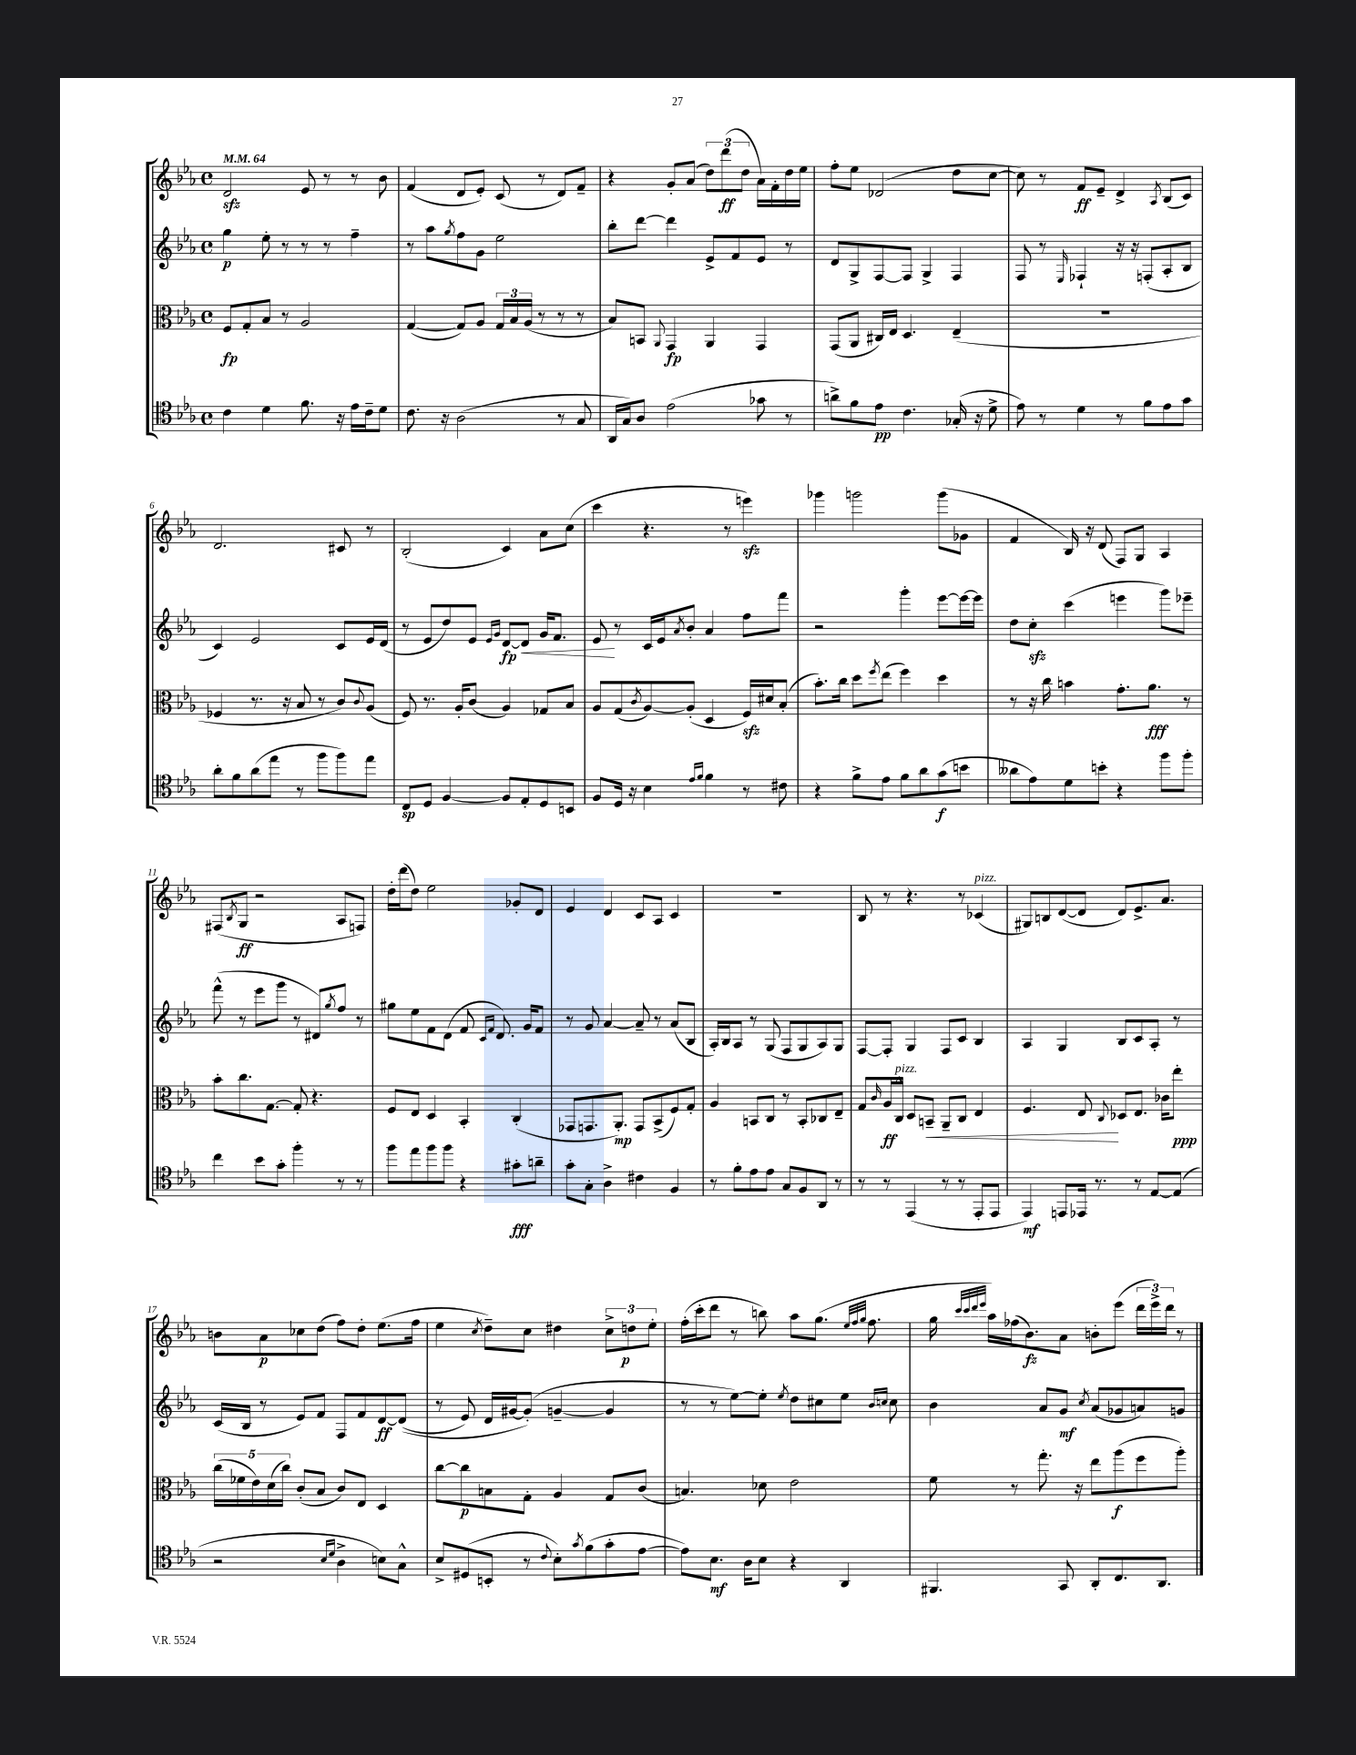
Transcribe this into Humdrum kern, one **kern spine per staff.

**kern	**kern	**kern	**kern
*staff4	*staff3	*staff2	*staff1
*clefC4	*clefC3	*clefG2	*clefG2
*k[b-e-a-]	*k[b-e-a-]	*k[b-e-a-]	*k[b-e-a-]
*M4/4	*M4/4	*M4/4	*M4/4
*met(c)	*met(c)	*met(c)	*met(c)
*MM64	*MM64	*MM64	*MM64
4c\	8F/L	4gg\	2d/
.	8G'/	.	.
4d\	8B-/J	8ee-'\	.
.	8r	8r	.
8.f\	2A-/	8r	8e-/
.	.	8r	8r
16r	.	.	.
16e-\LL	.	4ff~\	8r
16c~\J	.	.	.
8d\J	.	.	8b-\
=	=	=	=
8.c\	([4G/	8r	(4f/
.	.	8aa-\L	.
16r	.	.	.
.	.	8qgg/	.
(2A-\	8G/]L)	8ff\	8d/L
.	8A-/J	8g\J	8e-'/J)
.	24G/LL	2ee-\	(8c/
.	24B-/	.	.
.	(24A-/JJ	.	.
.	8r	.	8r
8r	8r	.	8d/L)
8G/	8r	.	8f~/J
=	=	=	=
16AA-/LL	8B-/L)	8bb-'\L	4r
16G/J)	.	.	.
8A-/J	8BB/J	[8ddd\J	.
.	8qqAA-/	.	.
(2e-\	4GG/	4ddd\]	8g'/L
.	.	.	(8a-/J
.	4AA-/	8e-^/L	12dd\L)
.	.	.	(12ddd\
.	.	8f/	.
.	.	.	12dd\J
8g-\	4GG/	8e-/J	16a-\LL)
.	.	.	16f'\
8r	.	8r	16dd\
.	.	.	16ee-\JJ
=	=	=	=
8a^\L)	(8GG/L	8d/L	8ff'\L
8f\	8AA-/J	8G^/	8ee-\J
8e-\J	16C#/LL)	[8F/	(2d-/
.	16E-/JJ	.	.
4.c\	4.D/	8F/]J	.
.	.	4G^/	.
(16G-'/	(4E-~/	4F/	8dd\L
16r	.	.	.
8d^\	.	.	[8cc\J
=	=	=	=
8e-\)	1r	8F/	8cc\])
8r	.	8r	8r
.	.	16qqE-/	.
4d\	.	4F-`/	8f/L
.	.	.	8e-~/J
8r	.	16r	4d^/
.	.	16r	.
8f\L	.	(8F'/L	.
.	.	.	8qA-/
8e-\	.	8A-'/	(8B-/L
8g\J	.	8B-/J	8c/J)
=	=	=	=
8a-'\L	4F-/	4c/)	2.d/
8f\	.	.	.
(8a-\	8.r	2e-/	.
8ee-\J	.	.	.
.	16r	.	.
8r	8B-/	.	.
8ff\L	8r	.	.
8ff\)	8c/L)	8c/L	8c#/
.	8qqc/	.	.
8ee-\J	(8A-/J	16e-/L	8r
.	.	(16d/JJ	.
=	=	=	=
8C/L	8F/)	8r	(2B-'/
8D/J	8.r	8e-/L	.
[4F/	.	8dd/)	.
.	16A-'/LK	.	.
.	(8c/J	8e-/J	.
.	.	16qqe-/LL	.
.	.	16qqg/JJ	.
8F/]L	4A-/)	[8d/L	4c/)
8E-'/	.	8d/]J	.
8D/	8G-/L	16g/LK	8a-\L
.	.	8.f/J	.
8BB/J	8B-/J	.	(8cc\J
=	=	=	=
8F/L	8A-/L	8e-/	4ccc\
16D/Jk	(8G/	8r	.
16r	.	.	.
.	8qc/	.	.
4B-\	[8A-/)	16c/LL	4.r
.	.	16e-/J	.
.	.	8qa-/	.
.	(8A-'/]J	8b-'/J	.
16qqe-/LL	.	.	.
16qqf/JJ	.	.	.
4f\	4D/	4a-/	.
.	.	.	8r
8r	16F/LL)	8ff\L	4eee\)
.	16d#/J	.	.
8c#\	(8B-'/J	8fff\J	.
=	=	=	=
4r	8.b-'\L)	2r	4ggg-\
.	16cc\Jk	.	.
8f^\L	8dd\L	.	2ggg\
.	8qff/	.	.
8e-\J	(8ee-\J	.	.
8f\L	4ff\)	4ggg'\	.
8a-\	.	.	.
(8g\	4dd\	[8eee-\L	(8ggg\L
8b\J	.	16eee-\_L	8g-\J
.	.	16eee-\]JJ	.
=	=	=	=
8a--\L	8r	8dd\L	4f/
8e-\)	16r	8cc'\J	.
.	16cc\	.	.
8d\	4b\	(4ccc\	16B-/)
.	.	.	16r
8b'\J	.	.	(8d/
4r	8.g'\L	4eee\	8F/L)
.	.	.	8G/J
.	8.a-\J	.	.
8ff\L	.	8ggg\L)	4A-/
8ff'\J	8r	8eee-~\J	.
=	=	=	=
4cc\	8b-'\L	(8fff^^\	(8F#/L
.	.	.	8qB-/
.	8.cc\	8r	8G/J
8b-\L	.	8eee-\L	2r
.	[8.G\J	.	.
8g'\J	.	8ggg\J	.
4ff'\	8G'/]	8r	.
.	4.r	8d#/L)	.
.	.	8qgg/	.
8r	.	8ff/J	8A-/L
8r	.	8r	8F/J)
=	=	=	=
8ff\L	8F/L	8gg#\L	16dd'\LL
.	.	.	(16ddd\J
8ee-\	8E-/J	8ee-\	8dd\J)
8ff\	4D/	8f\	2ee-\
8ff\J	.	(8d\J	.
4r	4BB-'/	8f/	.
.	.	16qqc/LL	.
.	.	16qqf/JJ	.
.	.	8.d/)	.
8g#'\L	(4C'/	.	8g-'/L
.	.	16g/LK	.
8a~\J	.	8f/J	8d/J
=	=	=	=
8g'\L	8GG-/L	8r	4e-/
8G'\J	8.GG/	8g/	.
4A-^\	.	[4a-/	4d/
.	8.AA-'/J)	.	.
4c#\	8GG/L	8a-~/]	8c/L
.	(8BB-^/	8r	8A-/J
4F/	8F/)	(8a-/L	4c/
.	8G'/J	8B-/J	.
=	=	=	=
8r	4A-/	16A-'/LL)	1r
.	.	16B-/J	.
8f'\L	.	8A-/J	.
8e-\	8BB/L	8r	.
8e-\J	8C/J	(8G/	.
8G/L	8r	8F/L	.
8F/	8BB'/L	8G/	.
8AA-/J	8C-/	8A-/)	.
8r	8E-~/J	8G/J	.
=	=	=	=
8r	8G/L	[8F/L	8B-/
.	16qqc/	.	.
8r	16A-/L	8F'/]J	8r
.	16C^^/JJ	.	.
(4EE-/	8D/L	4G/	4.r
.	8BB~/J	.	.
8r	8AA-~/L	8F/L	.
8r	8C/J	8c/J	8r
8EE-'/L	4E-/	4B-/	(4c-/
8EE-/J	.	.	.
=	=	=	=
4EE-/)	4.F/	4A-/	8G#/L)
.	.	.	8B/
8EE/L	.	4G/	([8d/
16EE-/Jk	8E-/	.	8d/]J
8.r	.	.	.
.	8qqC/	.	.
.	8D-/L	8B-/L	8d/L)
8r	8.E-/J	8c/	8.e-^/
[8E-/L	.	8A-'/J	.
.	16c-\LK	.	8.a-/J
(8E-/]J	8ee-'\J	8r	.
=	=	=	=
2r	(20cc\LL	(16c/LL	8b\L
.	20f-\	.	.
.	.	16B-/JJ	.
.	20e-\)	.	.
.	.	8r	8a-\
.	(20d\	.	.
.	20cc\JJ)	.	.
.	(8c'/L	8e-/L)	8cc-\
.	8B-/J	8f/J	(8dd\J
16qqB-/LL	.	.	.
16qqd/JJ	.	.	.
4A-^\	8c/L)	8F/L	8ff\L)
.	8E-/J	8f/	8dd'\J
8B\L)	4D/	[8d/	(8.ee-\L
8G^^\J	.	&((8d/]J	.
.	.	.	16ff\Jk
=	=	=	=
8B-^/L	[8cc\L	8r	4ee-\
(8D#/	8cc\]	8e-/)	.
.	.	.	8qcc/
8BB'/J	8B\	16d/LL	8dd~\L)
.	.	[16g#/J	.
8r	8G'\J	(8g#'/]J&)	8cc\J
8qqc/	.	.	.
8B-'\L)	4A-/	[4g~/	4dd#\
8qg/	.	.	.
(8f\	.	.	.
8g'\	8G/L	4g/]	12cc^\L
.	.	.	12dd\
[8e-\J	(8c/J	.	.
.	.	.	12ee-'\J
=	=	=	=
8e-\]L)	4.B/)	8r	(16ff'\LL
.	.	.	16ccc'\J
8.B-\J	.	8r	8ddd\J
.	.	[8ee-\L)	8r
16A-\LK	.	.	.
8B-\J	8d-\	8ee-'\]J	8bb\)
.	.	8qee-/	.
4r	2e-\	8dd\L	8aa-\L
.	.	8cc#\	(8.gg\J
4AA-/	.	8ee-\J	.
.	.	.	32qqee-/LLL
.	.	.	32qqff/
.	.	.	32qqgg/JJJ
.	.	.	8.ff\
.	.	16qqb-/LL	.
.	.	16qqcc/JJ	.
.	.	8cc\	.
=	=	=	=
4.FF#/	8f\	4b-\	16gg\
.	.	.	32qqccc/LLL
.	.	.	32qqccc/
.	.	.	32qqddd/
.	.	.	32qqeee-/JJJ
.	.	.	16aa-\LL)
.	8r	.	(16ff-\J
.	.	.	8.b-\)
.	8.gg'\	8a-/L	.
8GG/	.	8g/J	8a-\J
.	16r	.	.
.	.	8qcc/	.
8AA-'/L	8ee-\L	(8a-/L	8b'\L
8.C/	(8aa-\	8g-/	(8eee-\J
.	8ff\	8a/)	24ddd\LL
.	.	.	24eee-^\)
8.AA-/J	.	.	.
.	.	.	24ddd\JJ
.	8aa-'\J)	8g/J	8r
==	==	==	==
*-	*-	*-	*-
